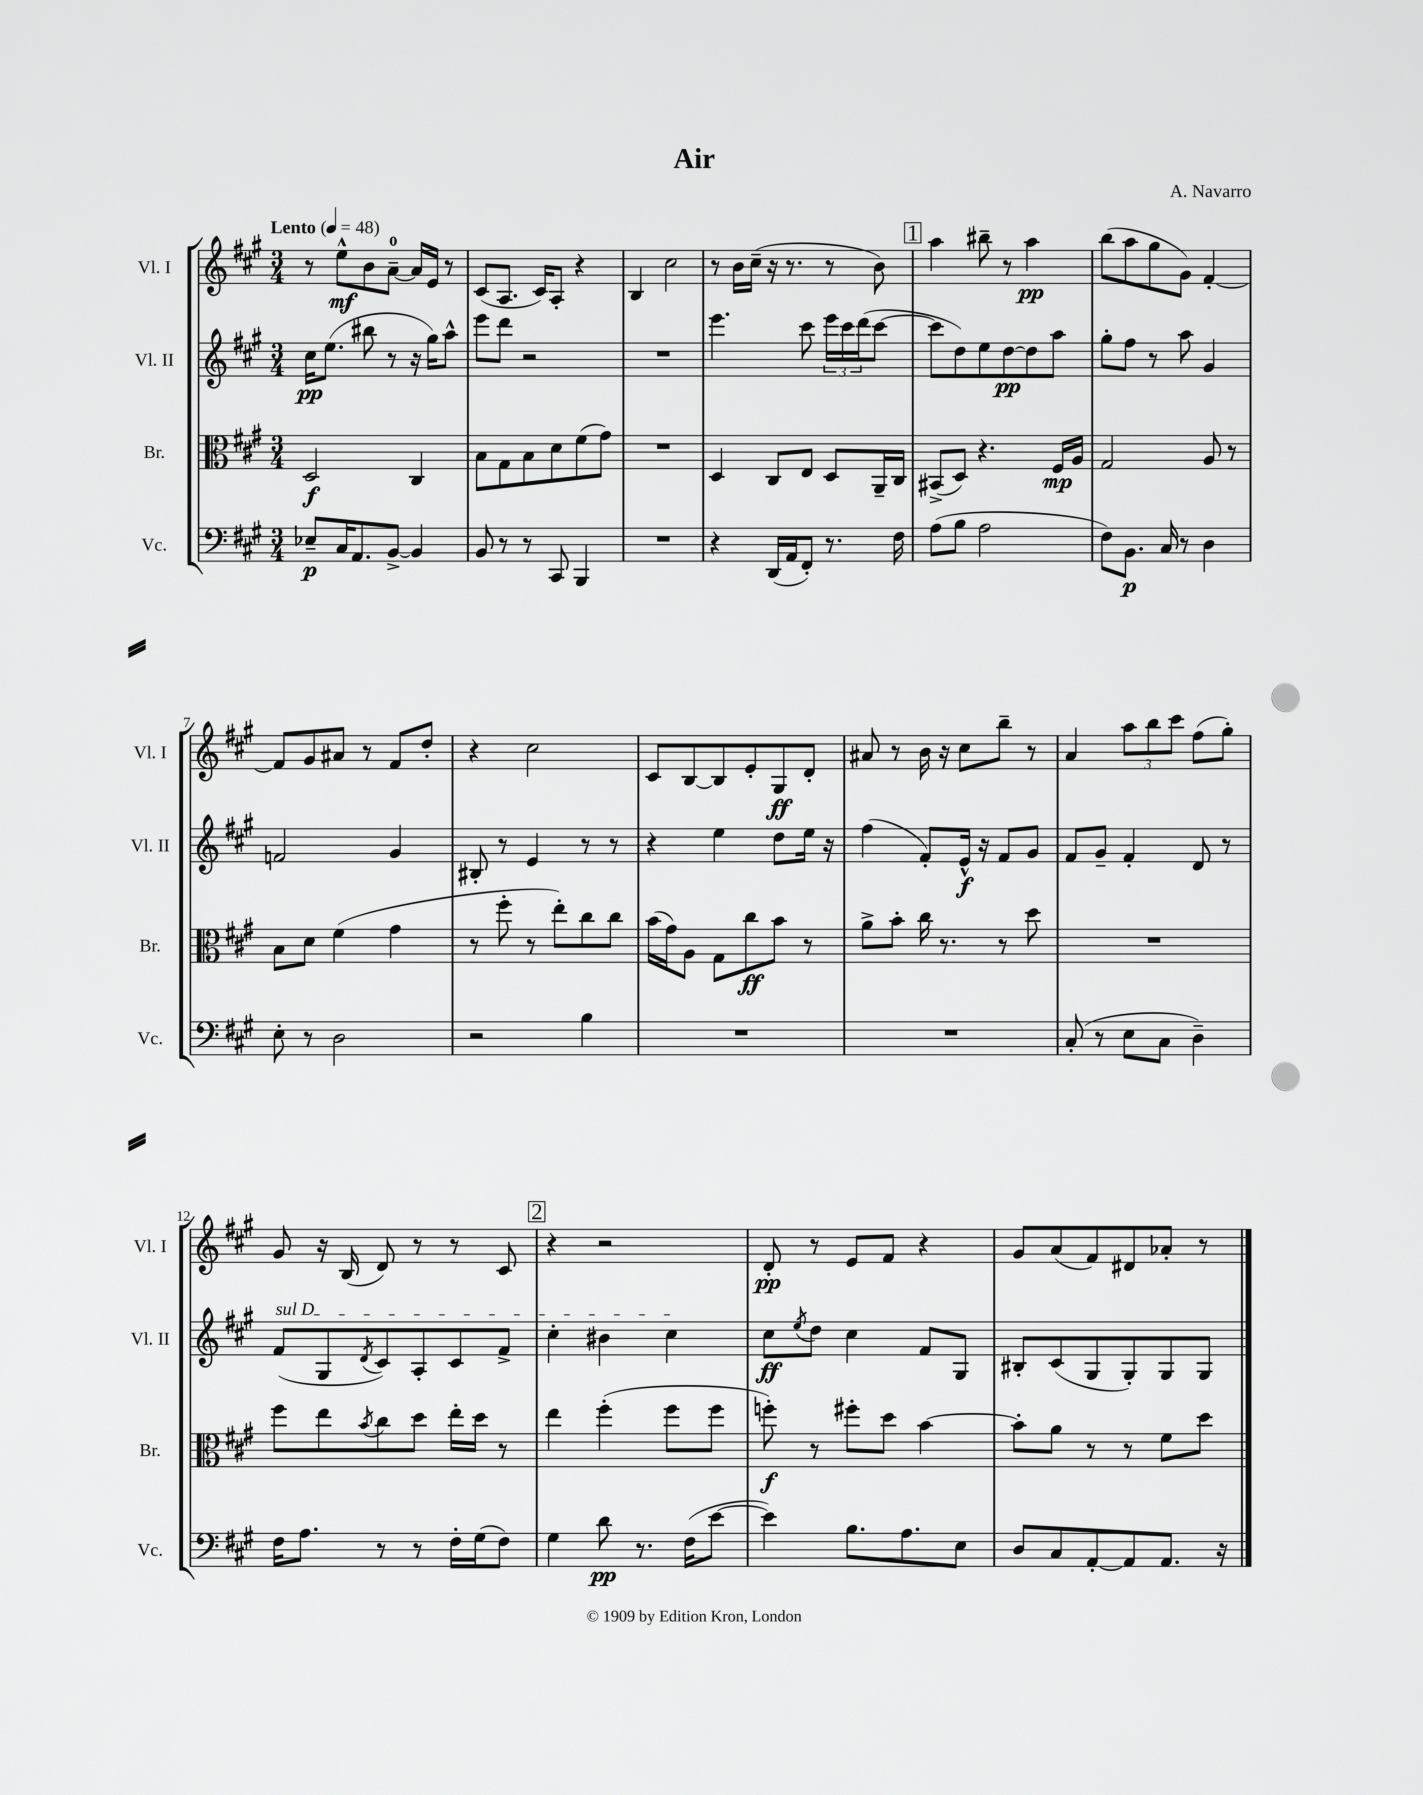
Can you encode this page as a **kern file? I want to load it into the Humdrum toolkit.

**kern	**kern	**kern	**kern
*staff4	*staff3	*staff2	*staff1
*clefF4	*clefC3	*clefG2	*clefG2
*k[f#c#g#]	*k[f#c#g#]	*k[f#c#g#]	*k[f#c#g#]
*M3/4	*M3/4	*M3/4	*M3/4
*MM48	*MM48	*MM48	*MM48
8E-~	2D	16cc#	8r
.	.	(8.ee	.
16C#	.	.	8ee^^
8.AA	.	.	.
.	.	8bb#	8b
[8BB^	.	8r	[8a~
4BB]	4C#	16r	16a]
.	.	16gg#)	16e
.	.	8aa^^	8r
=	=	=	=
8BB	8B	8eee	(8c#
8r	8G#	8ddd	8.A
8r	8B	2r	.
.	.	.	16c#)
8CC#	8d	.	8A'
4BBB	(8f#	.	4r
.	8g#)	.	.
=	=	=	=
2.r	2.r	2.r	4B
.	.	.	2cc#
=	=	=	=
4r	4D	4.eee	8r
.	.	.	16b
.	.	.	(16cc#~
(16DD	8C#	.	16r
16AA	.	.	8.r
8FF#')	8E	8ccc#	.
8.r	8D	24eee	8r
.	.	24ccc#	.
.	.	(24ddd	.
.	16AA~	[8ccc#	8b)
16F#	16C#	.	.
=	=	=	=
(8A	(8BB#^	8ccc#]	4aa
8B	8D)	8dd)	.
2A	4.r	8ee	8bb#~
.	.	[8dd	8r
.	.	8dd]	4aa
.	16F#	8aa	.
.	16A	.	.
=	=	=	=
8F#)	2G#	8gg#'	(8bb
8.BB	.	8ff#	8aa
.	.	8r	8gg#
16C#	.	.	.
8r	.	8aa	8g#)
4D	8A	4g#	[4f#'
.	8r	.	.
=	=	=	=
8E'	8B	2f	8f#]
8r	8d	.	8g#
2D	(4f#	.	8a#
.	.	.	8r
.	4g#	4g#	8f#
.	.	.	8dd'
=	=	=	=
2r	8r	8B#'	4r
.	8ff#'	8r	.
.	8r	4e	2cc#
.	8ee')	.	.
4B	8cc#	8r	.
.	8cc#	8r	.
=	=	=	=
2.r	(16b	4r	8c#
.	16g#)	.	.
.	8A	.	[8B
.	8G#	4ee	8B]
.	8cc#	.	8e'
.	8b	8dd	8G#
.	8r	16ee	8d'
.	.	16r	.
=	=	=	=
2.r	8a^	(4ff#	8a#
.	8b'	.	8r
.	16cc#	8f#')	16b
.	8.r	.	16r
.	.	16e^^	8cc#
.	.	16r	.
.	8r	8f#	8bb~
.	8dd	8g#	8r
=	=	=	=
(8C#'	2.r	8f#	4a
8r	.	8g#~	.
8E	.	4f#'	12aa
.	.	.	12bb
8C#	.	.	.
.	.	.	12ccc#
4D~)	.	8d	(8ff#
.	.	8r	8gg#')
=	=	=	=
16F#	8ff#	(8f#	8g#
8.A	.	.	.
.	8ee	8G#	16r
.	.	.	(16B
.	8qb	8qd	.
8r	8cc#	8c#)	8d)
8r	8dd	8A'	8r
16F#'	16ee'	8c#	8r
(16G#	16dd	.	.
8F#)	8r	8f#^	8c#
=	=	=	=
4G#	4ee	4cc#'	4r
8d	(4ff#'	4b#	2r
8.r	.	.	.
.	8ff#	4cc#	.
(16F#	.	.	.
[8e	8ff#	.	.
=	=	=	=
4e])	8ff')	8cc#	8d'
.	.	8qee	.
.	8r	8dd	8r
8.B	8ff#'	4cc#	8e
.	8dd	.	8f#
8.A	.	.	.
.	[4b	8f#	4r
8E	.	8G#	.
=	=	=	=
8D	8b']	8B#'	8g#
8C#	8a	(8c#	(8a
[8AA'	8r	8G#	8f#)
8AA]	8r	8G#')	8d#
8.AA	8f#	8G#	8a-'
.	8dd	8G#	8r
16r	.	.	.
==	==	==	==
*-	*-	*-	*-
